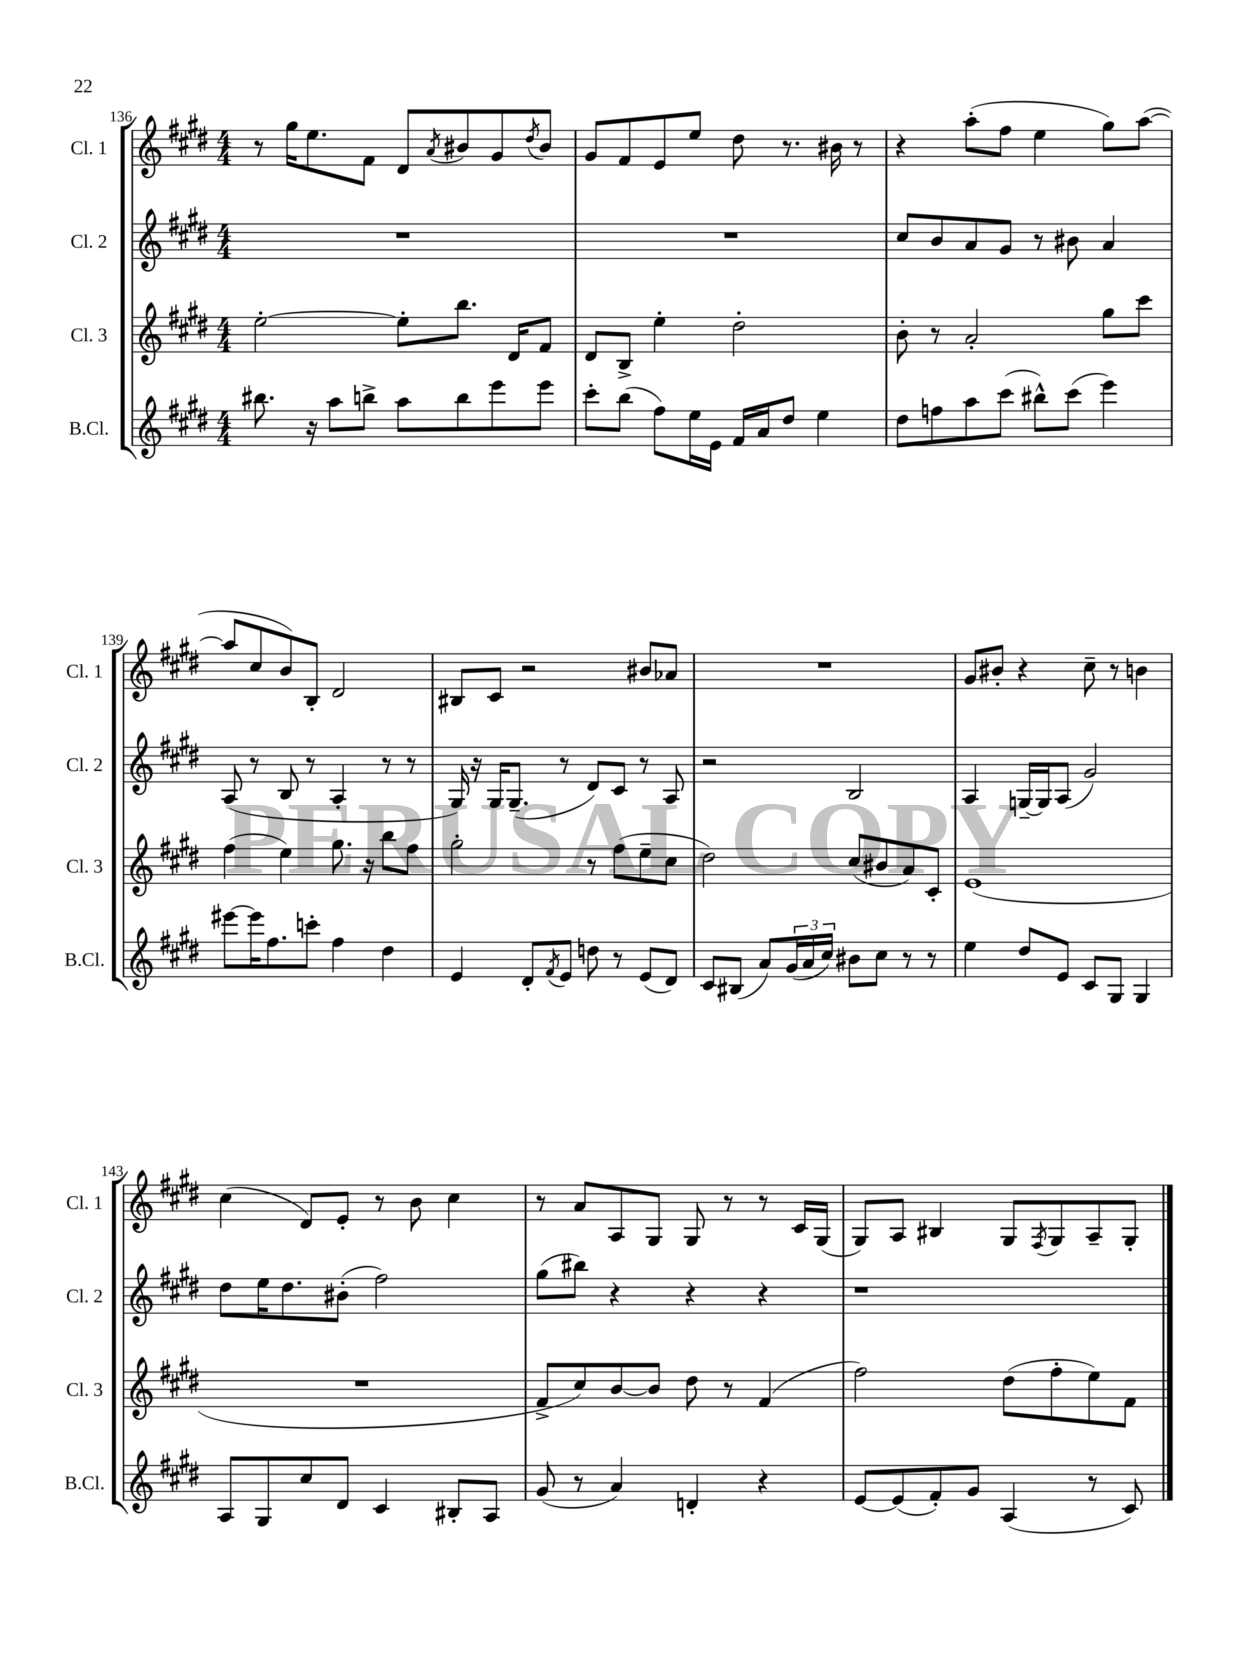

**kern	**kern	**kern	**kern
*staff4	*staff3	*staff2	*staff1
*clefG2	*clefG2	*clefG2	*clefG2
*k[f#c#g#d#]	*k[f#c#g#d#]	*k[f#c#g#d#]	*k[f#c#g#d#]
*M4/4	*M4/4	*M4/4	*M4/4
8.bb#	[2ee'	1r	8r
.	.	.	16gg#
16r	.	.	8.ee
8aa	.	.	.
8bb^	.	.	8f#
8aa	8ee']	.	8d#
.	.	.	8qa
8bb	8.bb	.	8b#
8eee	.	.	8g#
.	16d#	.	.
.	.	.	8qdd#
8eee	8f#	.	8b#
=	=	=	=
8ccc#'	8d#	1r	8g#
(8bb	8B^	.	8f#
8ff#)	4ee'	.	8e
16ee	.	.	8ee
16e	.	.	.
16f#	2dd#'	.	8dd#
16a	.	.	.
8dd#	.	.	8.r
4ee	.	.	.
.	.	.	16b#
.	.	.	8r
=	=	=	=
8dd#	8b'	8cc#	4r
8ff	8r	8b	.
8aa	2a'	8a	(8aa'
(8ccc#	.	8g#	8ff#
8bb#^^)	.	8r	4ee
(8ccc#	.	8b#	.
4eee)	8gg#	4a	8gg#)
.	8ccc#	.	([8aa
=	=	=	=
[8eee#	(4ff#	(8A	8aa]
16eee#]	.	8r	8cc#
8.ff#	.	.	.
.	4ee)	8B	8b)
8ccc'	.	8r	8B'
4ff#	8.gg#	4A'	2d#
.	16r	.	.
4dd#	8bb	8r	.
.	8ff#	8r	.
=	=	=	=
4e	2gg#'	16G#)	8B#
.	.	16r	.
.	.	16G#	8c#
.	.	(8.G#~	.
8d#'	.	.	2r
8qf#	.	.	.
8e	.	8r	.
8dd	8r	8d#)	.
8r	(8ff#	8c#	.
(8e	8ee~	8r	8b#
8d#)	8cc#	8A	8a-
=	=	=	=
8c#	2dd#)	2r	1r
(8B#	.	.	.
8a)	.	.	.
(24g#	.	.	.
24a	.	.	.
24cc#)	.	.	.
8b#	(8cc#	2B	.
8cc#	8b#	.	.
8r	8a)	.	.
8r	8c#'	.	.
=	=	=	=
4ee	(1e	4A	8g#
.	.	.	8b#'
8dd#	.	[16G~	4r
.	.	16G]	.
8e	.	(8A	.
8c#	.	2g#)	8cc#~
8G#	.	.	8r
4G#	.	.	4b
=	=	=	=
8A	1r	8dd#	(4cc#
8G#	.	16ee	.
.	.	8.dd#	.
8cc#	.	.	8d#)
8d#	.	(8b#'	8e'
4c#	.	2ff#)	8r
.	.	.	8b
8B#'	.	.	4cc#
8A	.	.	.
=	=	=	=
(8g#	8f#^	(8gg#	8r
8r	8cc#)	8bb#)	8a
4a)	[8b	4r	8A
.	8b]	.	8G#
4d'	8dd#	4r	8G#
.	8r	.	8r
4r	(4f#	4r	8r
.	.	.	16c#
.	.	.	(16G#
=	=	=	=
[8e	2ff#)	1r	8G#)
(8e]	.	.	8A
8f#')	.	.	4B#
8g#	.	.	.
(4A	(8dd#	.	8G#
.	.	.	8qF#
.	8ff#'	.	8G#
8r	8ee)	.	8A~
8c#)	8f#	.	8G#'
==	==	==	==
*-	*-	*-	*-
